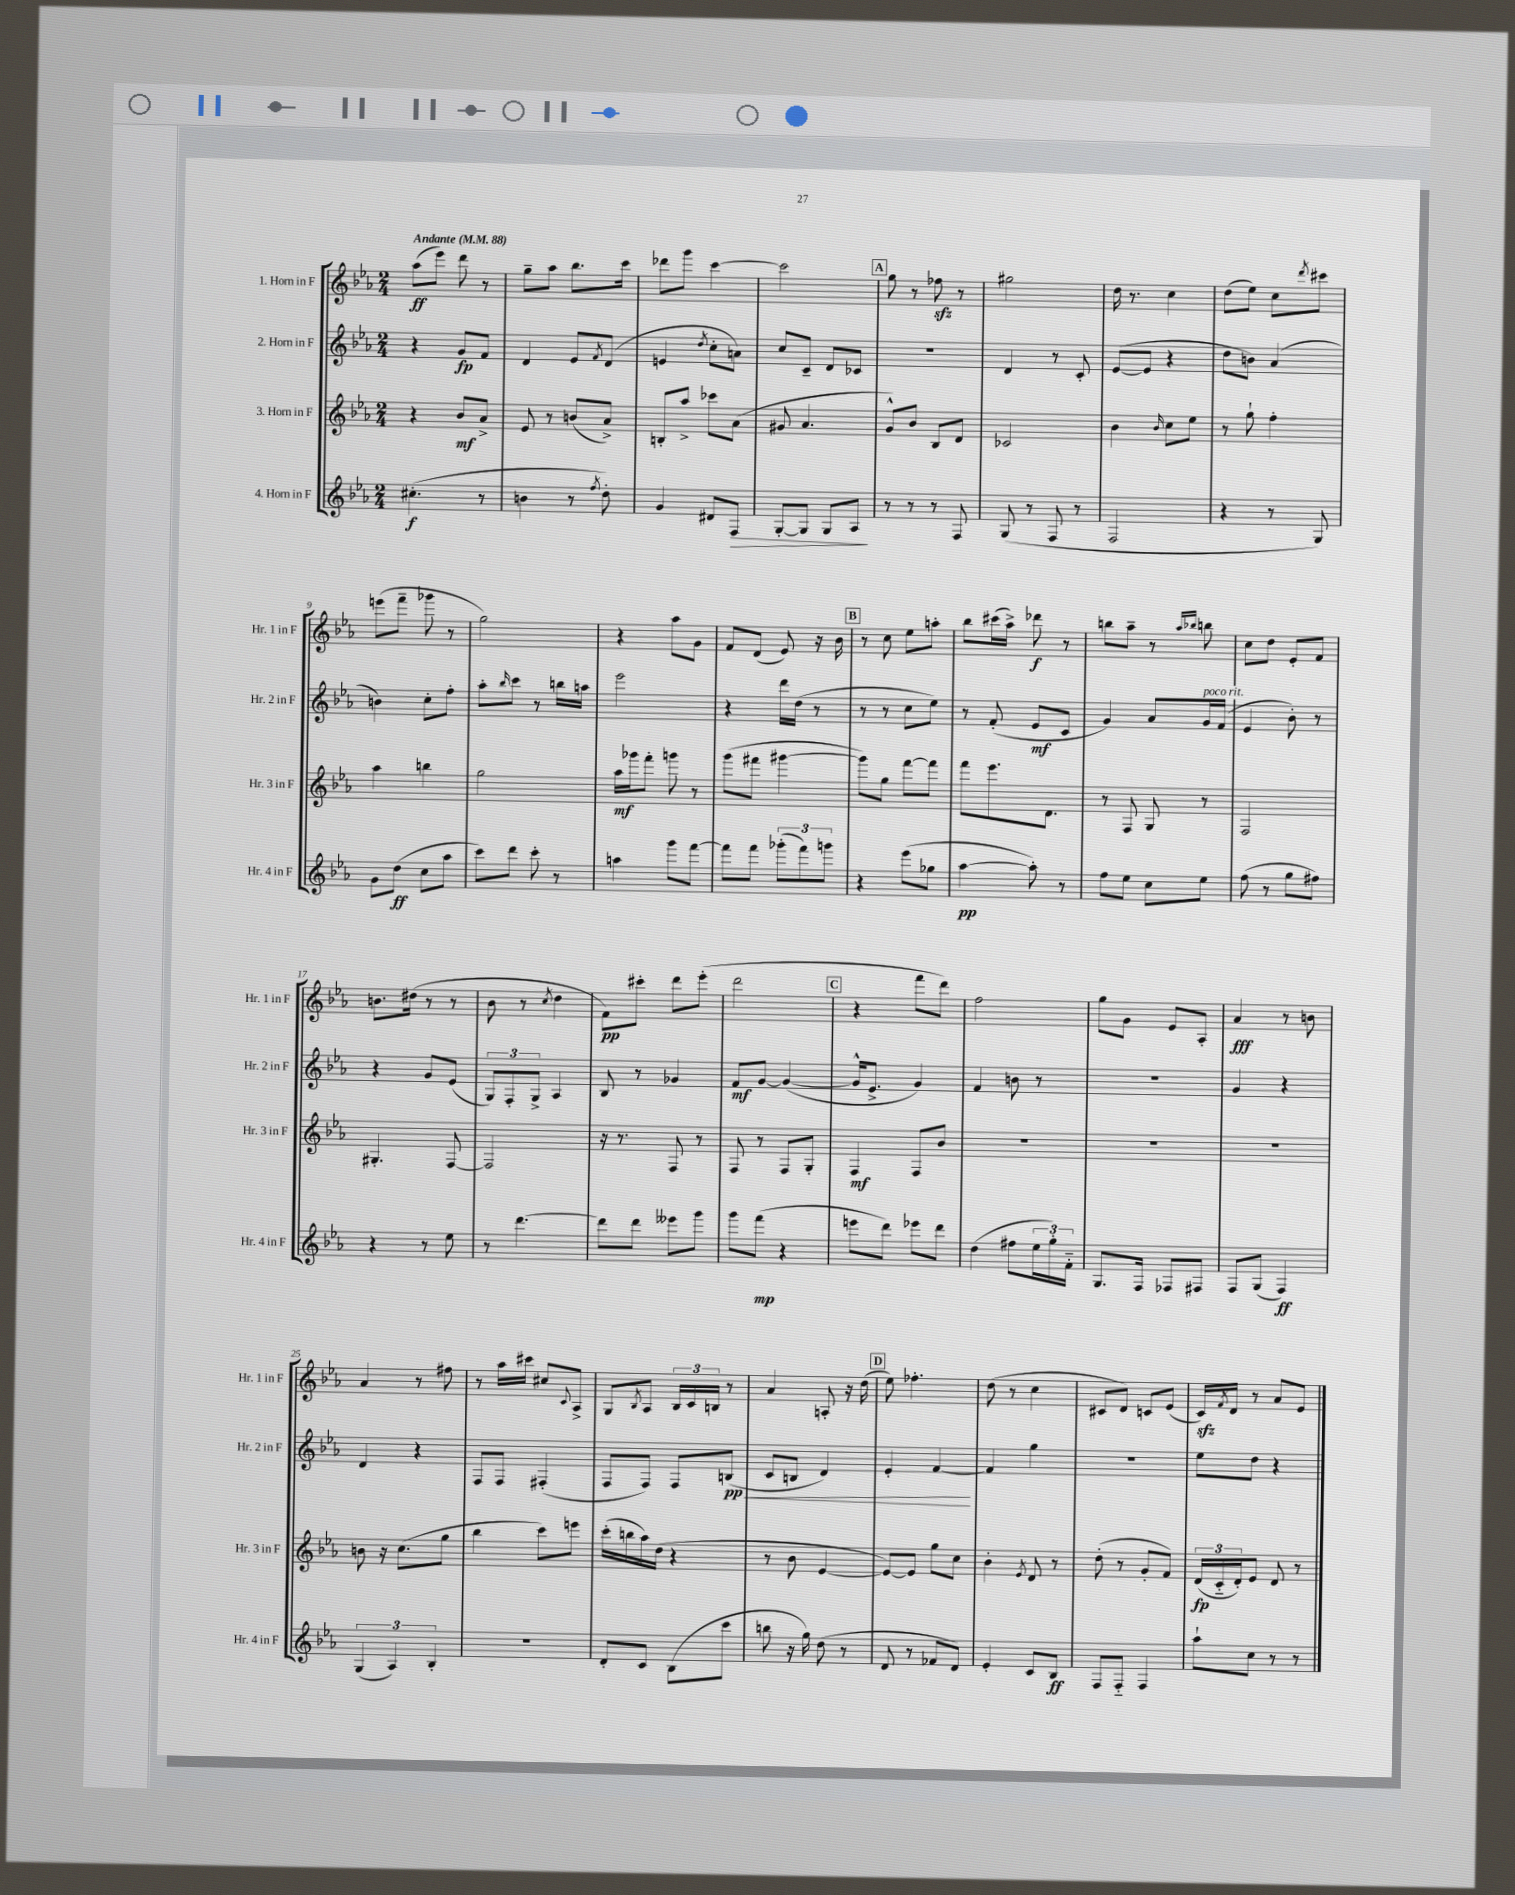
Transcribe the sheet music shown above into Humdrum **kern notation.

**kern	**kern	**kern	**kern
*staff4	*staff3	*staff2	*staff1
*clefG2	*clefG2	*clefG2	*clefG2
*k[b-e-a-]	*k[b-e-a-]	*k[b-e-a-]	*k[b-e-a-]
*M2/4	*M2/4	*M2/4	*M2/4
*MM88	*MM88	*MM88	*MM88
(4.cc#'\	4r	4r	(8aa-\L
.	.	.	8eee-\J)
.	8b-/L	8g/L	8ddd\
8r	8a-^/J	8f/J	8r
=	=	=	=
4b\	8e-/	4d/	8gg~\L
.	8r	.	8aa-\J
8r	(8b/L	8e-/L	8.bb-\L
8qff/	.	8qf/	.
8dd'\)	8a-^/J)	(8d/J	.
.	.	.	16ccc\Jk
=	=	=	=
4g/	8B'/L	4e/	8ddd-\L
.	8aa-^/J	.	8ggg\J
.	.	8qdd/	.
8d#/L	8ccc-\L	8cc'\L	[4ccc\
8F/J	(8a-\J	8a\J)	.
=	=	=	=
[8G'/L	8g#/	8cc/L	2ccc\]
8G/]J	4.a-/	8c~/J	.
8G/L	.	8d/L	.
8A-/J	.	8c-/J	.
=	=	=	=
8r	8g^^/L)	2r	8gg\
8r	8b-/J	.	8r
8r	8B-/L	.	8ff-\
8F/	8d/J	.	8r
=	=	=	=
(8G/	2c-/	4d/	2gg#\
8r	.	.	.
8F/	.	8r	.
8r	.	8c'/	.
=	=	=	=
2F/	4b-\	([8e-/L	16dd\
.	.	.	8.r
.	.	8e-/]J	.
.	16qqb-/	.	.
.	8cc\L	4r	4cc\
.	8ee-\J	.	.
=	=	=	=
4r	8r	8dd\L	(8dd\L
.	8gg`\	8b\J)	8ee-\J)
8r	4ff'\	(4a-/	8cc\L
.	.	.	8qddd/
8G/)	.	.	8ccc#\J
=	=	=	=
8g\L	4aa-\	4b\)	(8eee\L
(8dd\J	.	.	8fff~\J
8cc\L	4bb\	8cc'\L	8ggg-\
8aa-\J	.	8ff'\J	8r
=	=	=	=
8ccc\L)	2gg\	8aa-'\L	2gg\)
.	.	16qqbb-/	.
8ddd\J	.	8ccc\J	.
8ccc'\	.	8r	.
8r	.	16bb\LL	.
.	.	16aa\JJ	.
=	=	=	=
4aa\	16aa-\LL	2eee-\	4r
.	16ggg-\J	.	.
.	8fff'\J	.	.
8ggg\L	8ggg\	.	8aa-\L
[8fff\J	8r	.	8g\J
=	=	=	=
8fff\]L	(8ggg\L	4r	8f/L
8fff\J	8fff#\J	.	(8d/J
(12ggg-'\L	[4ggg#\	16ddd\LL	8e-/)
.	.	(16dd\JJ	.
12fff\)	.	.	.
.	.	8r	16r
12ggg\J	.	.	.
.	.	.	16b-\
=	=	=	=
4r	8ggg#\]L)	8r	8r
.	8gg\J	8r	8cc\
(8eee-\L	[8fff\L	8cc\L	8ee-\L
8gg-\J	8fff\]J	8ee-\J)	8aa'\J
=	=	=	=
[4aa-\	8fff\L	8r	8bb-\L
.	8.eee-\	(8f'/	(16ccc#\L
.	.	.	16aa-^\JJ)
8aa-'\])	.	8e-/L	8ddd-\
.	8.d\J	.	.
8r	.	8c/J	8r
=	=	=	=
8ff\L	8r	4g/)	8bb\L
8ee-\J	8F/	.	8aa-~\J
8cc\L	8G/	8a-/L	8r
.	.	.	16qqaa-/LL
.	.	.	16qqbb-/JJ
8ee-\J	8r	16g/L	8bb\
.	.	(16f/JJ	.
=	=	=	=
(8ff\	2F/	4e-/	8cc\L
8r	.	.	8dd\J
8gg\L	.	8b-'\)	8e-'/L
8ff#\J)	.	8r	8f/J
=	=	=	=
4r	4.G#'/	4r	8.b\L
.	.	.	(16dd#\Jk
8r	.	8g/L	8r
8ee-\	[8F/	(8e-/J	8r
=	=	=	=
8r	2F/]	12G/L)	8b-\
.	.	12F'/	.
[4.ddd\	.	.	8r
.	.	12G^/J	.
.	.	.	8qcc/
.	.	4A-/	4dd\
=	=	=	=
8ddd\]L	16r	8B-/	8f\L)
.	8.r	.	.
8ddd\J	.	8r	8ccc#'\J
8eee--\L	8F/	4g-/	8ddd\L
8ggg\J	8r	.	(8eee-'\J
=	=	=	=
8ggg\L	8F/	8f/L	2ddd\
(8fff\J	8r	[8g/J	.
4r	8F/L	(4g/_	.
.	8G'/J	.	.
=	=	=	=
8eee\L	4F/	16g^^/]LK	4r
.	.	8.e-^/J	.
8ddd\J)	.	.	.
8eee-\L	8F/L	4g/)	8fff\L
8ddd\J	8b-/J	.	8ddd\J)
=	=	=	=
(4dd\	2r	4f/	2ff\
8ff#\L	.	8b\	.
24ee-\L	.	8r	.
24gg'\)	.	.	.
24f'~\JJ	.	.	.
=	=	=	=
8.G/L	2r	2r	8gg\L
.	.	.	8g\J
16F/Jk	.	.	.
8F-/L	.	.	8e-/L
8F#/J	.	.	8A-'/J
=	=	=	=
8F/L	2r	4g/	4a-/
(8G/J	.	.	.
4F/)	.	4r	8r
.	.	.	8b\
=	=	=	=
(6G/	8b\	4d/	4a-/
.	16r	.	.
6A-/)	.	.	.
.	(8.cc\L	.	.
.	.	4r	8r
6B-'/	.	.	.
.	8gg\J	.	8ff#\
=	=	=	=
2r	4bb-\	8F/L	8r
.	.	8F/J	16aa-\LL
.	.	.	16ccc#\JJ
.	8ccc\L)	(4F#'/	8cc#/L
.	.	.	8qqc/
.	8eee\J	.	8A-^/J
=	=	=	=
8d'/L	(16ccc'\LL	8F/L	8G/L
.	16bb\	.	.
.	.	.	8qB-/
8c/J	16aa-\)	8F/J)	8A-/J
.	(16dd\JJ	.	.
(8B-\L	4r	8F/L	24B-/LL
.	.	.	24c/
.	.	.	24B/JJ
8ccc\J	.	(8B/J	8r
=	=	=	=
8bb\	8r	8c/L	4a-/
16r	8b-\	8B/J	.
16gg\)	.	.	.
(8dd\	[4e-/	4d/)	8A'/
8r	.	.	16r
.	.	.	(16dd\
=	=	=	=
8d/	8e-/_L)	4e-'/	8ee-\)
8r	8e-/]J	.	4.ff-'\
8f-/L	8gg\L	[4f/	.
8d/J)	8cc\J	.	.
=	=	=	=
4e-'/	4b-'\	4f/]	(8dd\
.	.	.	8r
.	8qe-/	.	.
8c/L	8d/	4gg\	4cc\
8B-/J	8r	.	.
=	=	=	=
8F/L	(8dd'\	2r	8c#/L
8F'~/J	8r	.	8d/J)
4F/	8g'/L	.	8c/L
.	8f/J)	.	(8e-/J
=	=	=	=
8aa-`\L	(24d/LL	8ee-\L	16c/LL)
.	24c'~/	.	.
.	.	.	8qf/
.	.	.	16d/JJ
.	24d'/J)	.	.
8cc\J	8e-/J	8dd\J	8r
8r	8d/	4r	8a-/L
8r	8r	.	8e-/J
==	==	==	==
*-	*-	*-	*-
